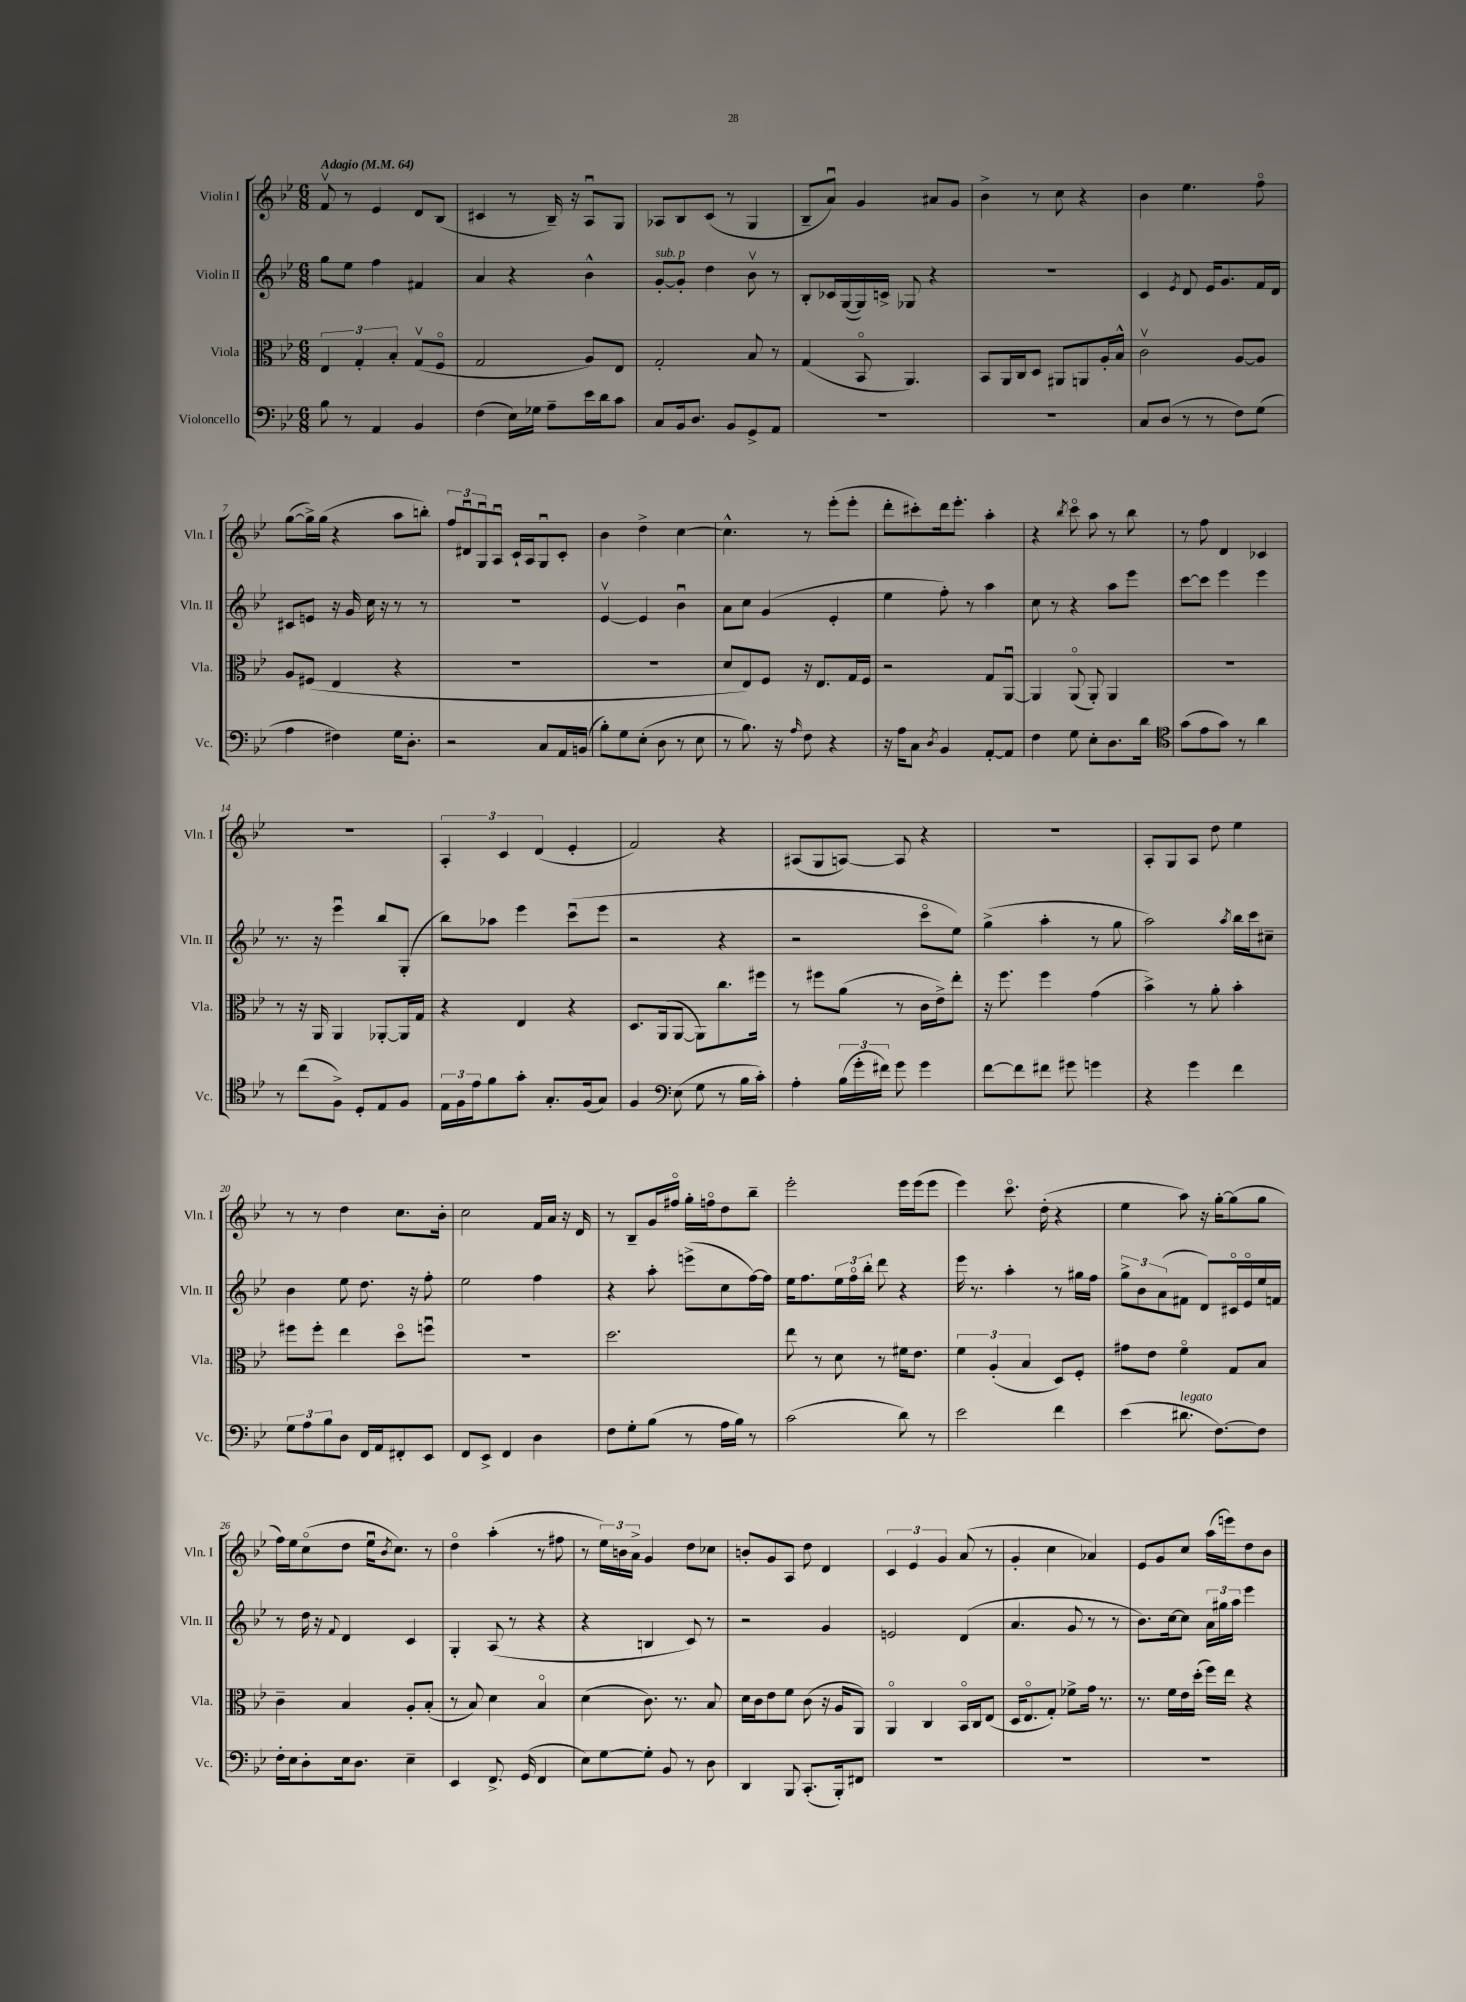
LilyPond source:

<<
\new StaffGroup <<
\new Staff = "s0" \with { instrumentName = "Violin I" shortInstrumentName = "Vln. I" } {
    \clef treble \key bes \major \numericTimeSignature \time 6/8 \tempo "Adagio" 4 = 64
    f'8\upbow r8 ees'4 d'8 bes8( |
    cis'4 r8 bes16--) r16 a8\downbow g8 |
    aes8 bes8 c'8( r8 g4 |
    bes8-- a'8\downbow) g'4 ais'8 g'8 |
    bes'4-> r8 c''8 r4 |
    bes'4 ees''4. f''8\flageolet |
    g''8~( g''16->) g''16( r4 a''8 b''8-.) |
    \tuplet 3/2 { f''8 dis'8\downbow g8\downbow } a8\downbow c'16-! a16 g8\downbow c'8-. |
    bes'4 d''4-> c''4~ |
    c''4.-^ r8 ees'''8-.( ees'''8-. |
    d'''8-. cis'''8-.) d'''16 ees'''8.-. a''4-. |
    r4 \acciaccatura { bes''8 } c'''8\flageolet a''8 r8 bes''8 |
    r8 f''8 d'4 ces'4 |
    R2. |
    \tuplet 3/2 { a4-. c'4 d'4( } ees'4-. |
    f'2) r4 |
    ais8( g8 a8~) a8 r4 |
    R2. |
    a8-. g8 a8 d''8 ees''4 |
    r8 r8 d''4 c''8. bes'16-. |
    c''2 f'16 a'16 r16 d'16 |
    r8 bes8-- g'16 fis''16\flageolet g''16-. f''16\flageolet d''8 bes''8-- |
    ees'''2-. ees'''16 ees'''16( ees'''8 |
    ees'''4) c'''8.\flageolet d''16-.( r4 |
    ees''4 a''8) r16 g''16~-. g''8( g''8 |
    f''16) ees''16 c''8\flageolet( d''8 ees''16\downbow \acciaccatura { bes'8 } c''8.) r8 |
    d''4\flageolet a''4-.( r8 fis''8 |
    r8 \tuplet 3/2 { ees''16) b'16 a'16-> } g'4 d''8 ces''8 |
    b'8-. g'8 a8 d''8 d'4 |
    \tuplet 3/2 { c'4 ees'4 g'4 } a'8( r8 |
    g'4-. c''4 aes'4) |
    ees'8 g'8 c''8 a''16( e'''16) d''8 bes'8 \bar "|." |
}
\new Staff = "s1" \with { instrumentName = "Violin II" shortInstrumentName = "Vln. II" } {
    \clef treble \key bes \major \numericTimeSignature \time 6/8
    g''8 ees''8 f''4 fis'4 |
    a'4 r4 bes'4-^ |
    g'8~-.^\markup { \italic "sub. p" } g'8-. d''4 bes'8\upbow r8 |
    bes8-. ces'16 g16~( g16) c'16-> ges8 r4 |
    R2. |
    c'4 \acciaccatura { ees'8 } d'8 ees'16 g'8. f'16 d'16 |
    cis'8 e'8 r16 g'16 c''16 r16 r8 r8 |
    R2. |
    ees'4~\upbow ees'4 bes'4\downbow |
    a'8 c''8 g'4( ees'4-. |
    ees''4 f''8-.) r8 a''4 |
    c''8 r8 r4 a''8 ees'''8 |
    c'''8~ c'''8 ees'''4 ees'''4 |
    r8. r16 ees'''4\downbow bes''8 g8-.( |
    bes''8) aes''8 ees'''4 c'''8\downbow( ees'''8 |
    r2 r4 |
    r2 c'''8\flageolet ees''8) |
    g''4->( a''4-. r8 g''8 |
    a''2) \acciaccatura { a''8 } bes''16 c'''16 cis''8-- |
    bes'4 ees''8 d''8. r16 f''8-. |
    ees''2 f''4 |
    r4 a''8-. e'''8->( c''8 f''16~) f''16 |
    ees''16 f''8. \tuplet 3/2 { ees''16 f''16\flageolet bes''16-. } d'''8 r4 |
    ees'''16 r8. a''4-. r8 gis''16 f''16 |
    \tuplet 3/2 { g''8-> bes'8 a'8( } fis'8 d'8) cis'16\flageolet ees'16\flageolet ees''16 f'16 |
    r8 d''16 r16 \appoggiatura { f'8 } d'4 c'4 |
    g4-. a8( r8 r4 |
    r4 b4 c'8) r8 |
    r2 g'4 |
    e'2 d'4( |
    a'4. g'8 r8 r8 |
    bes'8.) c''16~ c''8 \tuplet 3/2 { a'16 gis''16 a''16 } ees'''4 \bar "|." |
}
\new Staff = "s2" \with { instrumentName = "Viola" shortInstrumentName = "Vla." } {
    \clef alto \key bes \major \numericTimeSignature \time 6/8
    \tuplet 3/2 { ees4 g4-. bes4-. } g8\upbow( f8\flageolet |
    g2 a8) ees8 |
    g2-. bes8 r8 |
    g4( bes,8\flageolet a,4.) |
    bes,8 a,16 c16 d8 ais,8 a,8 a16-. bes16-^ |
    c'2\upbow a8~ a8 |
    a8 fis8( ees4 r4 |
    R2. |
    R2. |
    d'8 ees8) f8 r16 ees8. g16 f16 |
    r2 g8 a,8~\downbow |
    a,4 a,8\flageolet( a,8-.) a,4 |
    R2. |
    r8 r16 a,16 a,4 aes,8~-. aes,16 g16 |
    r4 ees4 r4 |
    d8. a,16( a,8~ a,8) c''8. fis''16 |
    r8 fis''8 a'8( r8 c'16 ees'16->) ees''8-. |
    r16 f''8. f''4 g'4( |
    bes'4->) r8 a'8-. bes'4-. |
    fis''8 fis''8-. ees''4 d''8\flageolet f''8\downbow |
    R2. |
    d''2. |
    ees''8 r8 d'8 r8 fis'16 ees'8. |
    \tuplet 3/2 { f'4 a4-.( bes4 } d8) f8-. |
    gis'8 ees'8 f'4\flageolet g8 bes8 |
    c'4-- bes4 a8-. bes8-.( |
    r8 bes8) d'4 bes4\flageolet |
    d'4( c'8.) r8. bes8 |
    d'16 c'16 ees'8 f'8 c'8( r16 a16 a,8) |
    a,4\flageolet c4 bes,16\flageolet c16 ees8( |
    d16 ees8.\flageolet g8-.) fes'8-> g'16 r8. |
    r8. f'16 ees'16 d''16-.( f''16) ees''16 r4 \bar "|." |
}
\new Staff = "s3" \with { instrumentName = "Violoncello" shortInstrumentName = "Vc." } {
    \clef bass \key bes \major \numericTimeSignature \time 6/8
    bes8 r8 a,4 bes,4 |
    f4( ees16) ges16 a8-- ees'16 d'16 c'8 |
    c8 bes,16 d8. bes,8 g,8-> a,8 |
    R2. |
    R2. |
    c8 d8( r8 r8 f8) g8( |
    a4 fis4) g16 d8.-. |
    r2 c8 a,16 b,16( |
    bes8-.) g8 ees8-.( d8 r8 ees8 |
    r8 bes8.) r16 \grace { a16 } f8 r4 |
    r16 a16 c8 \acciaccatura { d8 } bes,4 a,8~-. a,8 |
    f4 g8 ees8-. d8. d'16 |
    \clef tenor g'8( ees'8 g'8) r8 a'4 |
    r8 c''8( f8->) d8-. ees8 f8 |
    \tuplet 3/2 { ees16 f16 ees'16 } f'8 g'8-. g8.-. f16( g8) |
    f4 \clef bass ees8( g8 r8 bes16 c'16-.) |
    a4-. \tuplet 3/2 { bes16( g'16-. fis'16) } g'8 g'4 |
    f'8~ f'8 fis'8 gis'8 g'4 |
    r4 g'4 f'4 |
    \tuplet 3/2 { g8 a8 bes8 } d8 f,16 a,16 fis,8-. ees,8 |
    f,8 ees,8-> f,4 d4 |
    f8 g8-. bes8( r8 a16 bes16) r8 |
    c'2( d'8) r8 |
    ees'2 f'4 |
    ees'4( dis'8.^\markup { \italic "legato" } f8.~) f8 |
    f16-. ees16 d8-. ees16 d8. ees4-- |
    ees,4 f,8.-> g,16( f,4 |
    ees8) g8~ g8-. bes,8 r8 d8 |
    d,4 bes,,8 c,8.-.( bes,,16-.) fis,8 |
    R2. |
    R2. |
    R2. \bar "|." |
}
>>
>>
